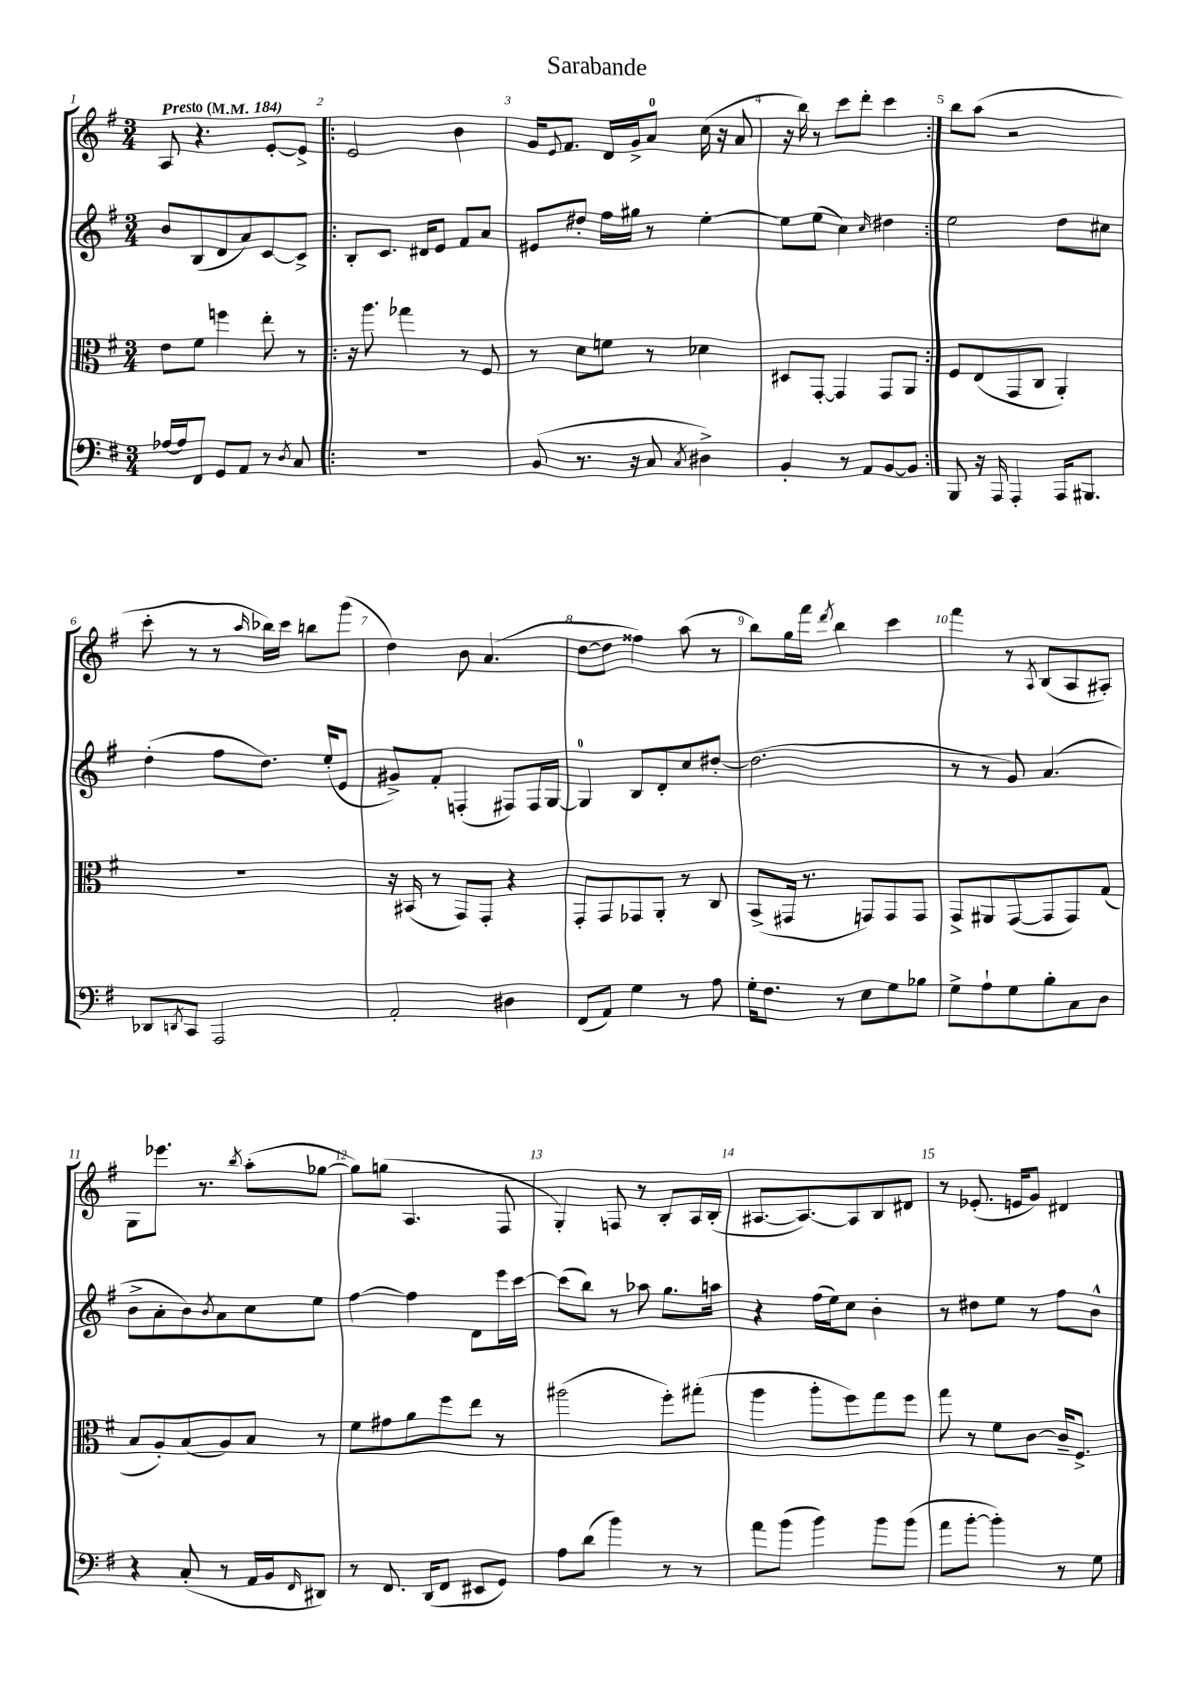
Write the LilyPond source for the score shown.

\header { title = "Sarabande" }
<<
\new StaffGroup <<
\new Staff = "s0" {
    \clef treble \key g \major \numericTimeSignature \time 3/4 \tempo "Presto" 4 = 184
    a8 r4. e'8~-. e'8-> |
    \repeat volta 2 { e'2 b'4 |
    g'16 \appoggiatura { e'8 } fis'8. d'16 g'16-> a'8-0 c''16( r16 a'8 |
    r16 b''16) r8 c'''8 d'''8-. c'''4 | }
    b''8 a''8( r2 |
    c'''8-. r8 r8 \grace { a''16 } bes''16) c'''16 b''8 g'''8( |
    d''4) b'8 a'4.( |
    d''8~ d''8 fisis''4) a''8( r8 |
    b''8) g''16 fis'''16 \acciaccatura { d'''8 } b''4 c'''4 |
    fis'''4 r8 \acciaccatura { a8 } b8( a8 ais8-.) |
    g8 ees'''8. r8. \acciaccatura { b''8 } a''8-.( ges''8~ |
    ges''8) g''8( a4. fis8 |
    g4-.) f8 r8 b8-. a16 b16-.( |
    ais8.~ ais8.~) ais8 b8 dis'8 |
    r8 ees'8.-.( e'16 g'8) dis'4 \bar "|." |
}
\new Staff = "s1" {
    \clef treble \key g \major \numericTimeSignature \time 3/4
    b'8 b8( d'8 a'8) c'8~ c'8-> |
    \repeat volta 2 { b8-. c'8. dis'16 e'8 fis'8 a'8 |
    eis'8 dis''8-. fis''16 gis''16 r8 e''4~-. |
    e''8 e''8( c''4) \grace { c''16 } dis''4 | }
    e''2 d''8 cis''8 |
    d''4-.( fis''8 d''8.) e''16-.( e'8 |
    gis'8->) fis'8-. f4-.( fis8) fis16 g16~ |
    g4-0 b8 d'8-. c''8 dis''8~-. |
    dis''2.( |
    r8 r8 g'8) a'4.( |
    b'8-> a'8-. b'8) \acciaccatura { b'8 } a'8 c''8 e''8 |
    fis''4~ fis''4 d'8 e'''16 c'''16~ |
    c'''8( b''8) r8 aes''8 g''8. a''16 |
    r4 fis''16( e''16) c''8 b'4-. |
    r8 dis''8 e''8 r8 fis''8 b'8-^ \bar "|." |
}
\new Staff = "s2" {
    \clef alto \key g \major \numericTimeSignature \time 3/4
    e'8 fis'8 f''4 e''8-. r8 |
    \repeat volta 2 { r16 a''8. ges''4 r8 fis8 |
    r8 d'8 f'8 r8 des'4 |
    dis8 g,8~-. g,4 g,8 a,8 | }
    fis8 e8( g,8 c8 a,4-.) |
    R2. |
    r16 bis,16( r8 g,8) g,8-. r4 |
    g,8-. g,8 ges,8 a,8-. r8 c8 |
    b,8->( gis,16 r8. g,8) g,8 g,8 |
    g,8-> ais,8 g,8~( g,8 g,8) g8( |
    b8 a8-.) b8( a8) b8 r8 |
    fis'8 gis'8 a'8 fis''8 e''8 r8 |
    ais''2( fis''8-.) gis''8-.( |
    a''4 a''8-. fis''8) g''8 fis''8 |
    g''8 r8 fis'8 c'8~ c'16-- fis8.-> \bar "|." |
}
\new Staff = "s3" {
    \clef bass \key g \major \numericTimeSignature \time 3/4
    aes16~ aes16 fis,8 g,8 a,8 r8 \acciaccatura { d8 } c8 |
    \repeat volta 2 { R2. |
    b,8( r8. r16 c8 \acciaccatura { c8 } dis4->) |
    b,4-. r8 a,8 b,8~ b,8 | }
    b,,8 r16 a,,16 a,,4-. a,,16 bis,,8. |
    des,8 \acciaccatura { d,8 } c,8 a,,2 |
    a,2-. dis4 |
    fis,8( a,8) g4 r8 a8 |
    g16-. fis8. r8 e8 g8 bes8 |
    g8-> a8-! g8 b8-. c8 d8 |
    r4 c8-.( r8 a,16 b,16 \grace { fis,16 } dis,8) |
    r8 fis,8. d,16( fis,8 eis,8 g,8) |
    a8 d'8( b'4) r8 r8 |
    a'8 b'8( b'4) b'8 b'8( |
    a'8 b'8~-. b'4-.) r8 g8 \bar "|." |
}
>>
>>
\layout { \context { \Score \override BarNumber.break-visibility = ##(#f #t #t) barNumberVisibility = #all-bar-numbers-visible } }
